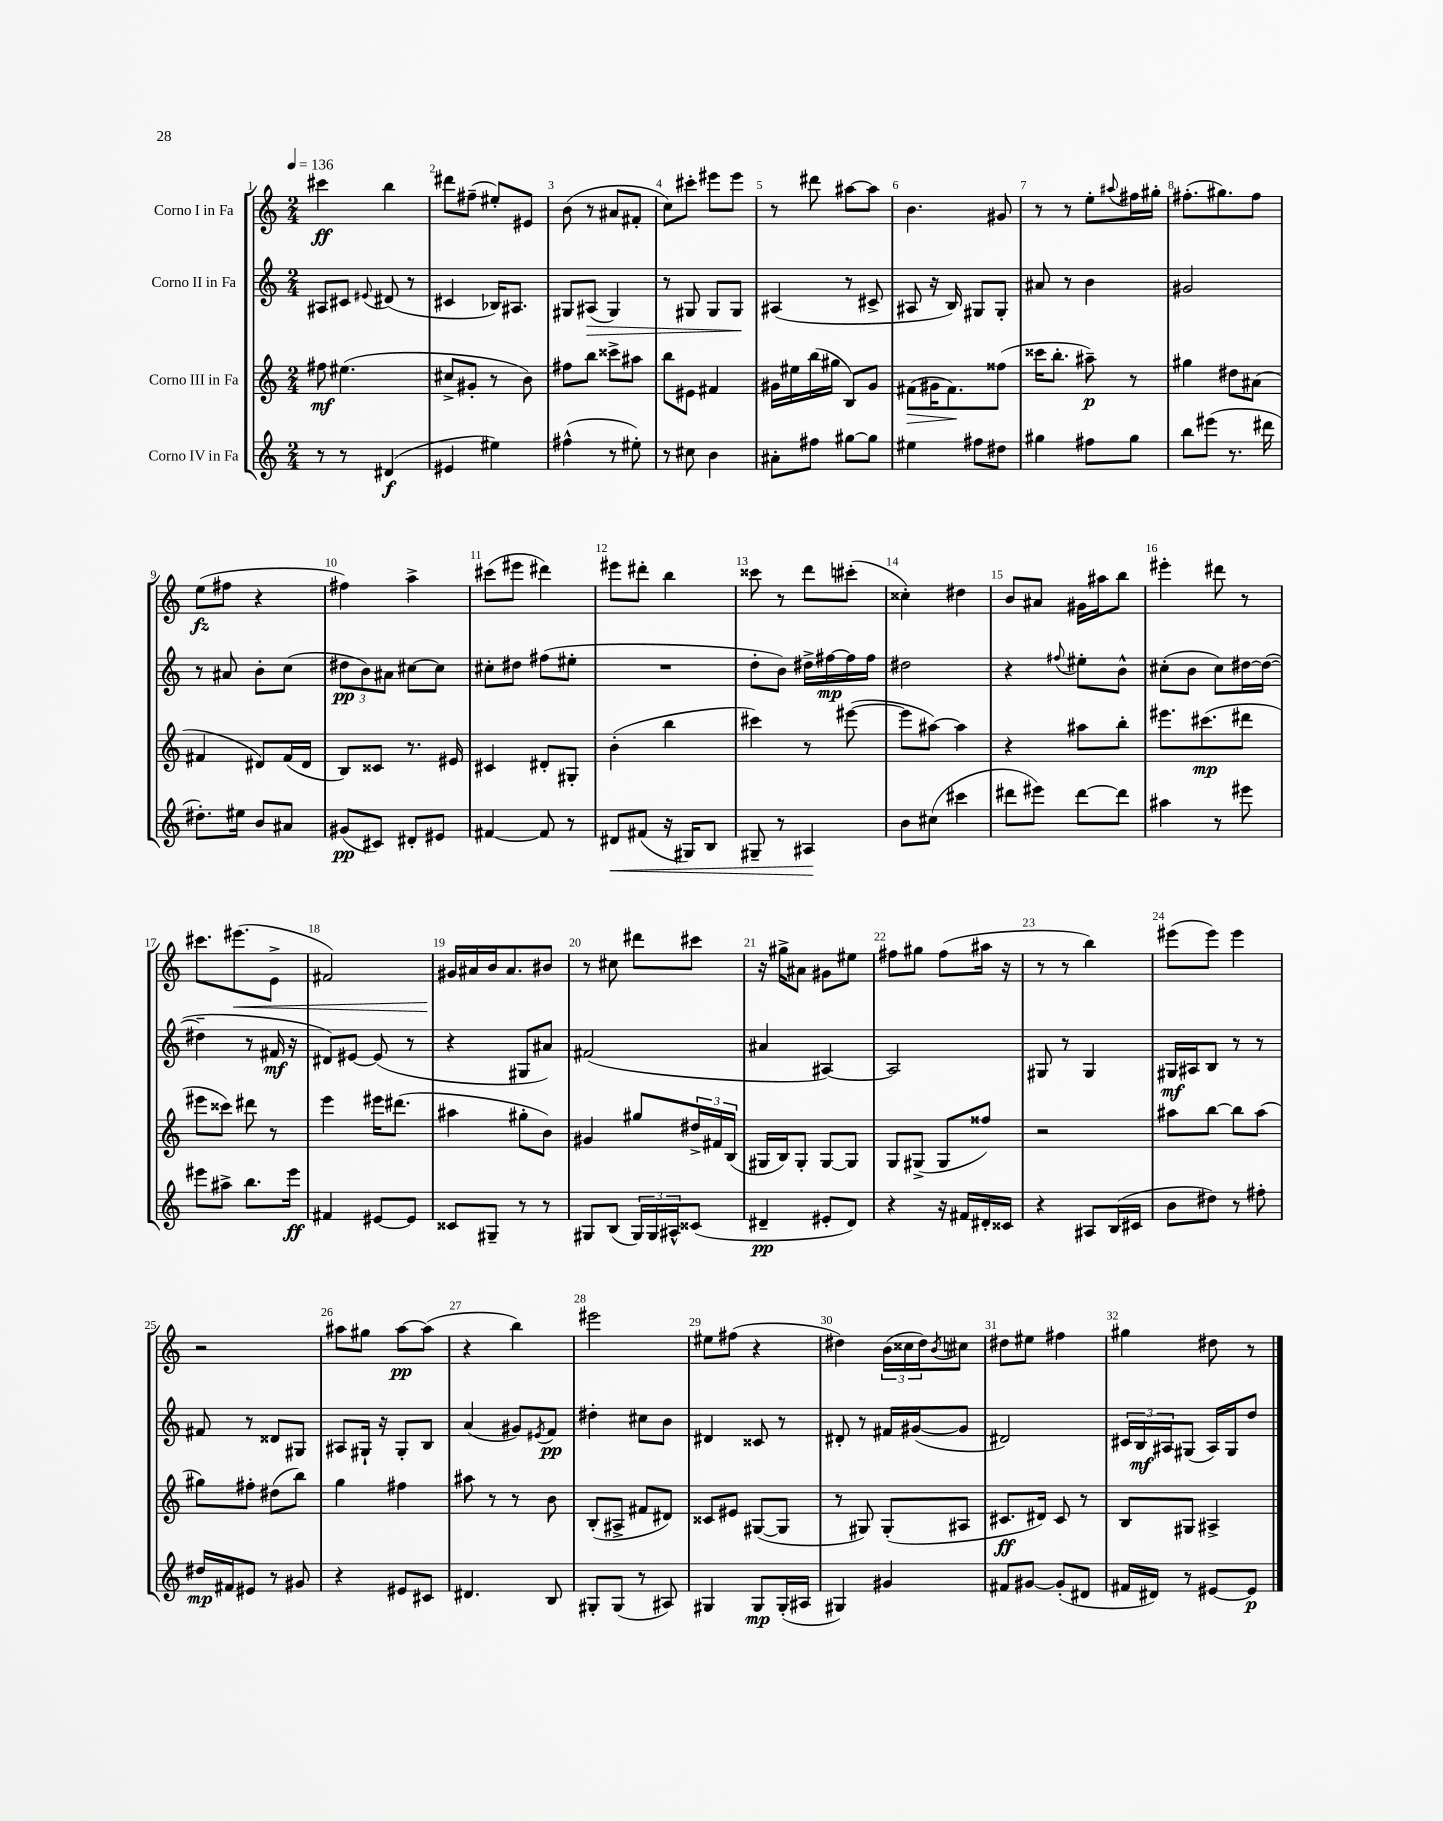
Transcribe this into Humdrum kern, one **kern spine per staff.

**kern	**dynam	**kern	**dynam	**kern	**dynam	**kern	**dynam
*part4	*part4	*part3	*part3	*part2	*part2	*part1	*part1
*staff4	*staff4	*staff3	*staff3	*staff2	*staff2	*staff1	*staff1
*I"Corno IV in Fa	*	*I"Corno III in Fa	*	*I"Corno II in Fa	*	*I"Corno I in Fa	*
*clefG2	*	*clefG2	*	*clefG2	*	*clefG2	*
*k[]	*	*k[]	*	*k[]	*	*k[]	*
*M2/4	*	*M2/4	*	*M2/4	*	*M2/4	*
*MM136	*	*MM136	*	*MM136	*	*MM136	*
=1	=1	=1	=1	=1	=1	=1	=1
8r	.	8ff#X\	mf	8A#X/L	.	4ccc#X\	ff
8r	.	(4.ee#X\	.	8c#X/J	.	.	.
.	.	.	.	8qqe#X/	.	.	.
(4d#X/	f	.	.	(8d#X/	.	4bb\	.
.	.	.	.	8r	.	.	.
=2	=2	=2	=2	=2	=2	=2	=2
4e#X/	.	8cc#X^/L	.	4c#X/	.	8ddd#X\L	.
.	.	8g#X'/J	.	.	.	(8ff#X~\J	.
4ee#X\)	.	8r	.	16B-X/KL)	.	8ee#X'/L)	.
.	.	.	.	8.A#X/J	.	.	.
.	.	8b\)	.	.	.	8e#X/J	.
=3	=3	=3	=3	=3	=3	=3	=3
(4ff#X^^\	.	8ff#X\L	.	8G#X/L	.	(8b\	.
!	!	!	!	!	!LO:HP:b	!	!
.	.	8bb\J	.	(8A#X/J	>	8r	.
8r	.	8ccc##X^\L	.	4G#/)	.	8a#X/L	.
8ee#X'\)	.	8aa#X\J	.	.	.	8f#X'/J	.
=4	=4	=4	=4	=4	=4	=4	=4
8r	.	8bb\L	.	8r	.	8cc\L)	.
8cc#X\	.	8e#X\J	.	8G#X/	.	8ccc#X'\J	.
4b\	.	4f#X/	.	8G#/L	.	8eee#X\L	.
.	.	.	.	8G#/J	.	8eee#\J	.
.	.	.	.	.	]	.	.
=5	=5	=5	=5	=5	=5	=5	=5
8a#X'\L	.	16g#X\LL	.	(4A#X/	.	8r	.
.	.	16ee#X\	.	.	.	.	.
8ff#X\J	.	(16bb\	.	.	.	8ddd#X\	.
.	.	16gg#X\JJ	.	.	.	.	.
[8gg#X\L	.	8B/L)	.	8r	.	[8aa#X\L	.
8gg#\J]	.	8g#/J	.	8c#X^/	.	8aa#\J]	.
=6	=6	=6	=6	=6	=6	=6	=6
!	!	!	!LO:HP:b	!	!	!	!
4ee#X\	.	(8f#X\L	>	8A#X/	.	4.b\	.
.	.	16g#X\K	.	16r	.	.	.
.	.	8.f#\)	.	16B/)	.	.	.
8ff#X\L	.	.	.	8G#X/L	.	.	.
8dd#X\J	.	(8ff##X\J	]	8G#'/J	.	8g#X/	.
=7	=7	=7	=7	=7	=7	=7	=7
4gg#X\	.	16ccc##X\KL	.	8a#X/	.	8r	.
.	.	8.bb'\J	.	.	.	.	.
.	.	.	.	8r	.	8r	.
8ff#X\L	.	8aa#X~\)	p	4b\	.	8ee'\L	.
.	.	.	.	.	.	8qqaa#X/	.
8gg#\J	.	8r	.	.	.	16ff#X\L	.
.	.	.	.	.	.	16gg#X'\JJ	.
=8	=8	=8	=8	=8	=8	=8	=8
8bb\L	.	4gg#X\	.	2g#X/	.	(8.ff#X'\L	.
(8eee#X\J	.	.	.	.	.	.	.
.	.	.	.	.	.	8.gg#X\)	.
8.r	.	8dd#X\L	.	.	.	.	.
.	.	(8a#X\J	.	.	.	8ff#\J	.
16ddd#X\	.	.	.	.	.	.	.
!!LO:LB:g=z
=9	=9	=9	=9	=9	=9	=9	=9
8.dd#X'\L)	.	4f#X/	.	8r	.	(8ee\L	fz
.	.	.	.	8a#X/	.	8ff#X\J	.
16ee#X\Jk	.	.	.	.	.	.	.
8b/L	.	8d#X/L)	.	8b'\L	.	4r	.
8a#X/J	.	(16f#/L	.	(8cc\J	.	.	.
.	.	16d#/JJ	.	.	.	.	.
=10	=10	=10	=10	=10	=10	=10	=10
(8g#X/L	pp	8B/L)	.	12dd#X\L	pp	4ff#X\)	.
.	.	.	.	12b\)	.	.	.
8c#X/J)	.	8c##X/J	.	.	.	.	.
.	.	.	.	12a#X\J	.	.	.
8d#X'/L	.	8.r	.	[8cc#X\L	.	4aa^\	.
8e#X/J	.	.	.	8cc#\J]	.	.	.
.	.	16e#X/	.	.	.	.	.
=11	=11	=11	=11	=11	=11	=11	=11
[4f#X/	.	4c#X/	.	8cc#X'\L	.	(8ccc#X\L	.
.	.	.	.	8dd#X\J	.	8eee#X\J	.
8f#/]	.	8d#X'/L	.	(8ff#X\L	.	4ddd#X\)	.
8r	.	8G#X'/J	.	8ee#X'\J	.	.	.
=12	=12	=12	=12	=12	=12	=12	=12
!	!LO:HP:b	!	!	!	!	!	!
8d#X/L	<	(4b'\	.	2r	.	8eee#X\L	.
(8f#X/J	.	.	.	.	.	8ddd#X'\J	.
16r	.	4bb\	.	.	.	4bb\	.
16G#X/KL)	.	.	.	.	.	.	.
8B/J	.	.	.	.	.	.	.
=13	=13	=13	=13	=13	=13	=13	=13
8G#X~/	.	4ccc#X\)	.	8dd'\L	.	8ccc##X\	.
8r	.	.	.	8b\J)	.	8r	.
4A#X/	.	8r	.	16dd#X^\LL	.	8ddd\L	.
.	.	.	.	[16ff#X\	mp	.	.
.	.	([8eee#X\	.	16ff#\]	.	(8ccc#X'\J	.
.	.	.	.	16ff#\JJ	.	.	.
.	[	.	.	.	.	.	.
=14	=14	=14	=14	=14	=14	=14	=14
8b\L	.	8eee#\L]	.	2dd#X\	.	4cc##X'\)	.
(8cc#X\J	.	[8aa#X\J)	.	.	.	.	.
4ccc#X\	.	4aa#\]	.	.	.	4dd#X\	.
=15	=15	=15	=15	=15	=15	=15	=15
8ddd#X\L	.	4r	.	4r	.	8b/L	.
8eee#X\J)	.	.	.	.	.	8a#X/J	.
.	.	.	.	8qqff#X/	.	.	.
[8ddd#\L	.	8aa#X\L	.	8ee#X'\L	.	16g#X\LL	.
.	.	.	.	.	.	16aa#X\J	.
8ddd#\J]	.	8bb'\J	.	8b^^\J	.	8bb\J	.
=16	=16	=16	=16	=16	=16	=16	=16
4aa#X\	.	8.eee#X\L	.	(8cc#X'\L	.	4eee#X'\	.
.	.	.	.	8b\J	.	.	.
.	.	(8.ccc#X\	mp	.	.	.	.
8r	.	.	.	8cc#\L)	.	8ddd#X\	.
8eee#X\	.	8ddd#X\J	.	[16dd#X\L	.	8r	.
.	.	.	.	(16dd#\JJ_	.	.	.
!!LO:LB:g=z
=17	=17	=17	=17	=17	=17	=17	=17
8eee#X\L	.	8eee#X\L	.	4dd#X~\]	.	8.ccc#X\L	.
8aa#X^\J	.	8ccc##X\J)	.	.	.	.	.
!	!	!	!	!	!	!	!LO:HP:b
.	.	.	.	.	.	(8.eee#X\	<
8.bb\L	.	8ddd#X\	.	8r	.	.	.
.	.	8r	.	16f#X/	mf	8e^\J	.
16eee#\Jk	ff	.	.	16r	.	.	.
=18	=18	=18	=18	=18	=18	=18	=18
4f#X/	.	4eee\	.	8d#X/L)	.	2f#X/)	.
.	.	.	.	[8e#X/J	.	.	.
[8e#X/L	.	16eee#X\KL	.	(8e#/]	.	.	.
.	.	(8.ddd#X\J	.	.	.	.	.
8e#/J]	.	.	.	8r	.	.	.
=19	=19	=19	=19	=19	=19	=19	=19
8c##X/L	.	4aa#X\	.	4r	.	16g#X/LL	.
.	.	.	.	.	.	16a#X/	[
8G#X~/J	.	.	.	.	.	16b/J	.
.	.	.	.	.	.	8.a#/	.
8r	.	8gg#X'\L	.	8G#X/L	.	.	.
8r	.	8b\J)	.	8a#X/J)	.	8b#X/J	.
=20	=20	=20	=20	=20	=20	=20	=20
8G#X/L	.	4g#X/	.	(2f#X/	.	8r	.
(8B/J	.	.	.	.	.	8cc#X\	.
24G#/LL)	.	8gg#X/L	.	.	.	8ddd#X\L	.
24G#/	.	.	.	.	.	.	.
24A#X^^/J	.	.	.	.	.	.	.
(8c##X/J	.	24dd#X^/L	.	.	.	8ccc#X\J	.
.	.	24f#X/	.	.	.	.	.
.	.	(24B/JJ	.	.	.	.	.
=21	=21	=21	=21	=21	=21	=21	=21
4d#X~/	pp	16G#X/LL	.	4a#X/	.	16r	.
.	.	16B/J)	.	.	.	16gg#X^\KL	.
.	.	8G#'/J	.	.	.	8a#X\J	.
8e#X'/L	.	[8G#/L	.	[4A#X/)	.	8g#X\L	.
8d#/J)	.	8G#/J]	.	.	.	8ee#X\J	.
=22	=22	=22	=22	=22	=22	=22	=22
4r	.	8G/L	.	2A#/]	.	8ff#X\L	.
.	.	(8G#X^/J	.	.	.	8gg#X\J	.
16r	.	8G#/L	.	.	.	(8ff#\L	.
16f#X/LL	.	.	.	.	.	.	.
16d#X'/	.	8ff##X/J)	.	.	.	16aa#X\Jk	.
16c##X/JJ	.	.	.	.	.	16r	.
=23	=23	=23	=23	=23	=23	=23	=23
4r	.	2r	.	8G#X/	.	8r	.
.	.	.	.	8r	.	8r	.
8A#X/L	.	.	.	4G#/	.	4bb\)	.
(16B/L	.	.	.	.	.	.	.
16c#X/JJ	.	.	.	.	.	.	.
=24	=24	=24	=24	=24	=24	=24	=24
8b\L	.	8aa#X\L	.	16G#X/LL	mf	(8eee#X\L	.
.	.	.	.	16A#X/J	.	.	.
8dd#X\J)	.	[8bb\J	.	8B/J	.	8eee#\J)	.
8r	.	8bb\L]	.	8r	.	4eee#\	.
8ff#X'\	.	(8aa#\J	.	8r	.	.	.
!!LO:LB:g=z
=25	=25	=25	=25	=25	=25	=25	=25
16dd#X/LL	mp	8gg#X\L)	.	8f#X/	.	2r	.
16f#X/J	.	.	.	.	.	.	.
8e#X/J	.	8ff#X'\J	.	8r	.	.	.
8r	.	(8dd#X\L	.	8d##X/L	.	.	.
8g#X/	.	8bb\J)	.	8G#X/J	.	.	.
=26	=26	=26	=26	=26	=26	=26	=26
4r	.	4gg\	.	8A#X/L	.	8aa#X\L	.
.	.	.	.	16G#X`/Jk	.	8gg#X\J	.
.	.	.	.	16r	.	.	.
8e#X/L	.	4ff#X\	.	8G#'/L	.	[8aa#\L	pp
8c#X/J	.	.	.	8B/J	.	(8aa#\J]	.
=27	=27	=27	=27	=27	=27	=27	=27
4.d#X/	.	8aa#X\	.	(4a/	.	4r	.
.	.	8r	.	.	.	.	.
.	.	8r	.	8g#X/L)	.	4bb\)	.
.	.	.	.	8qe#X/	.	.	.
8B/	.	8b\	.	8f/J	pp	.	.
=28	=28	=28	=28	=28	=28	=28	=28
8G#X'/L	.	(8B'/L	.	4dd#X'\	.	2eee#X\	.
(8G#/J	.	8A#X^/J	.	.	.	.	.
8r	.	8f#X/L	.	8cc#X\L	.	.	.
8A#X/)	.	8d#X/J)	.	8b\J	.	.	.
=29	=29	=29	=29	=29	=29	=29	=29
4G#X/	.	8c##X/L	.	4d#X/	.	8ee#X\L	.
.	.	8e#X/J	.	.	.	(8ff#X\J	.
8G#/L	mp	([8G#X/L	.	8c##X/	.	4r	.
(16G#'/L	.	8G#/J]	.	8r	.	.	.
16A#X/JJ	.	.	.	.	.	.	.
=30	=30	=30	=30	=30	=30	=30	=30
4G#X/)	.	8r	.	8d#X'/	.	4dd#X\)	.
.	.	8G#X/)	.	8r	.	.	.
4g#X/	.	(8G#'/L	.	16f#X/LL	.	(24b\LL	.
.	.	.	.	.	.	24cc##X\	.
.	.	.	.	([16g#X/J	.	.	.
.	.	.	.	.	.	24dd#\J)	.
.	.	.	.	.	.	8qb/	.
.	.	8A#X/J	.	8g#/J]	.	8cc#X\J	.
=31	=31	=31	=31	=31	=31	=31	=31
8f#X/L	.	8.c#X/L	ff	2d#X/)	.	8dd#X\L	.
[8g#X/J	.	.	.	.	.	8ee#X\J	.
.	.	16d#X/Jk)	.	.	.	.	.
(8g#'/L]	.	8c#/	.	.	.	4ff#X\	.
8d#X/J	.	8r	.	.	.	.	.
=32	=32	=32	=32	=32	=32	=32	=32
16f#X/LL	.	8B/L	.	24c#X/LL	.	4gg#X\	.
.	.	.	.	24B/	mf	.	.
16d#X/JJ)	.	.	.	.	.	.	.
.	.	.	.	24A#X/J	.	.	.
8r	.	8G#X/J	.	(8G#X/J	.	.	.
[8e#X/L	.	4A#X^/	.	16A#/LL)	.	8dd#X\	.
.	.	.	.	16G#/J	.	.	.
8e#/J]	p	.	.	8dd/J	.	8r	.
==	==	==	==	==	==	==	==
*-	*-	*-	*-	*-	*-	*-	*-
